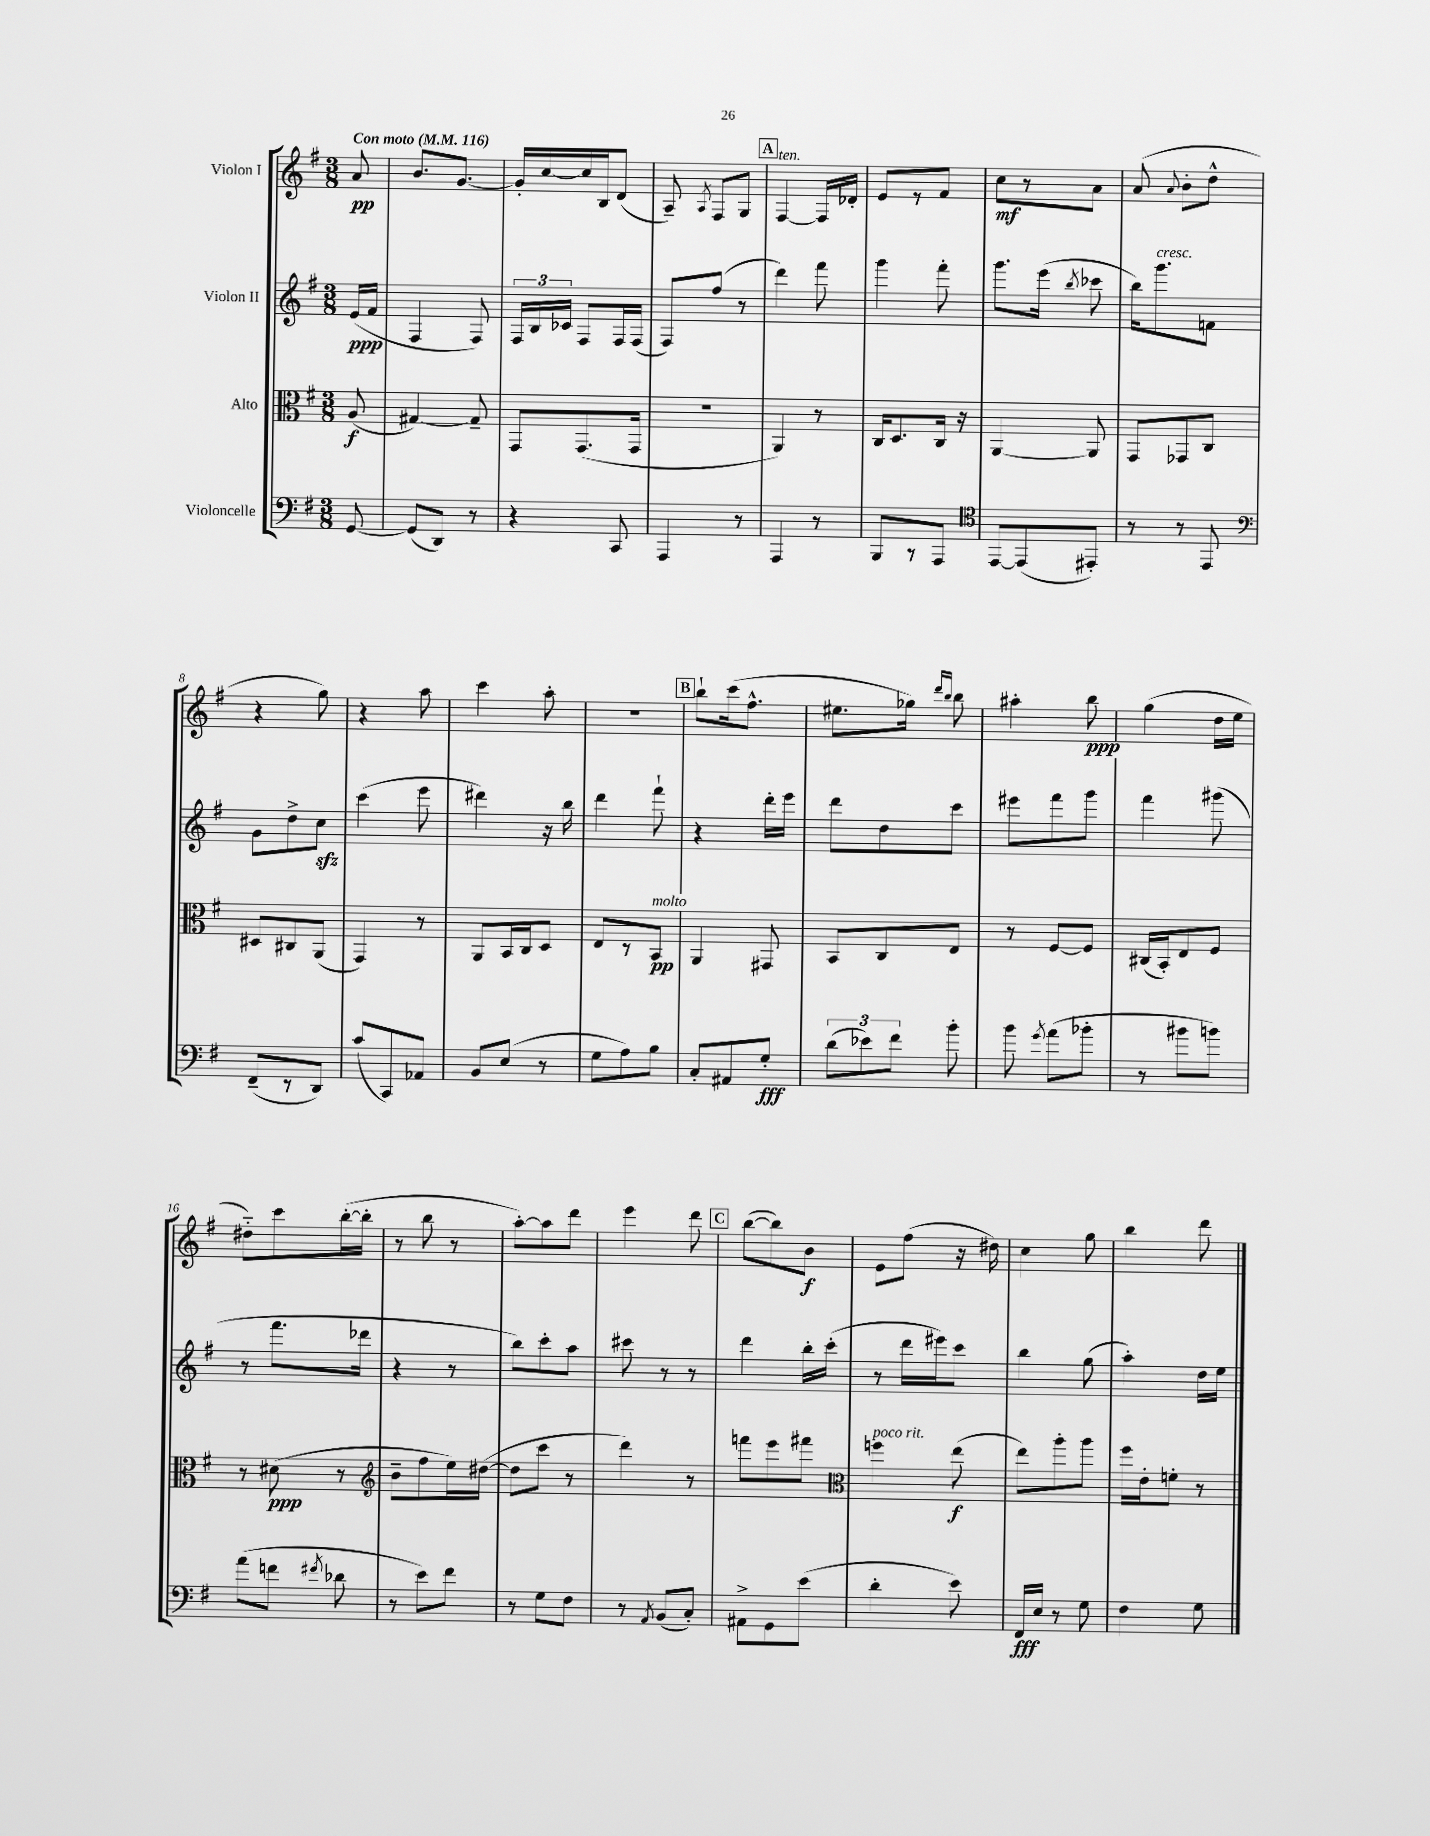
<<
\new StaffGroup <<
\new Staff = "s0" \with { instrumentName = "Violon I" } {
    \clef treble \key g \major \numericTimeSignature \time 3/8 \partial 8 \tempo "Con moto" 4 = 116
    \autoBeamOff a'8\pp |
    b'8.[ g'8.]~ |
    g'16[-. c''16~ c''16 b16 d'8]( |
    a8--) \acciaccatura { a8 } fis8[ g8] |
    \mark \markup { \box "A" } fis4~^\markup { \italic "ten." } fis16[ des'16]-. |
    e'8[ r8 fis'8] |
    c''8[\mf r8 a'8] |
    a'8( \appoggiatura { a'8 } b'8[-. d''8]-^ |
    r4 g''8) |
    r4 a''8 |
    c'''4 a''8-. |
    R4. |
    \mark \markup { \box "B" } b''8[-! c'''16( fis''8.]-^ |
    eis''8.[ ges''16]) \grace { d'''16[ b''16] } b''8 |
    ais''4-. b''8\ppp |
    g''4( d''16[ e''16] |
    dis''8[-_) c'''8 b''16~-.( b''16]-. |
    r8 b''8 r8 |
    a''8[~-.) a''8 d'''8] |
    e'''4 d'''8 |
    \mark \markup { \box "C" } b''8[~( b''8) b'8]\f |
    e'8[ fis''8]( r16 dis''16) |
    c''4 g''8 |
    b''4 d'''8 \bar "|." |
}
\new Staff = "s1" \with { instrumentName = "Violon II" } {
    \clef treble \key g \major \numericTimeSignature \time 3/8 \partial 8
    \autoBeamOff e'16[\ppp( fis'16] |
    fis4 fis8) |
    \tuplet 3/2 { fis16[ b16 ces'16] } fis8[ fis16 fis16]( |
    fis8[) fis''8]( r8 |
    \mark \markup { \box "A" } d'''4) fis'''8 |
    g'''4 fis'''8-. |
    g'''8.[ e'''16]( \acciaccatura { b''8 } ces'''8 |
    b''16[) g'''8.^\markup { \italic "cresc." } f'8] |
    g'8[ d''8-> c''8]\sfz |
    c'''4( e'''8 |
    dis'''4) r16 b''16 |
    d'''4 fis'''8-! |
    \mark \markup { \box "B" } r4 d'''16[-. e'''16] |
    d'''8[ d''8 c'''8] |
    eis'''8[ fis'''8 g'''8] |
    fis'''4 gis'''8( |
    r8 fis'''8.[ des'''16] |
    r4 r8 |
    b''8[) c'''8-. a''8] |
    cis'''8 r8 r8 |
    \mark \markup { \box "C" } d'''4 b''16[-. c'''16]-.( |
    r8 d'''16[ eis'''16) c'''8] |
    b''4 g''8( |
    a''4-.) d''16[ e''16] \bar "|." |
}
\new Staff = "s2" \with { instrumentName = "Alto" } {
    \clef alto \key g \major \numericTimeSignature \time 3/8 \partial 8
    \autoBeamOff a8\f( |
    gis4~) gis8-- |
    g,8[ g,8.( g,16] |
    R4. |
    \mark \markup { \box "A" } a,4) r8 |
    c16[ d8. c16] r16 |
    a,4~ a,8 |
    g,8[ ges,8 c8] |
    dis8[ cis8 a,8]( |
    g,4) r8 |
    a,8[ b,16 c16 d8] |
    e8[ r8 b,8]\pp^\markup { \italic "molto" } |
    \mark \markup { \box "B" } a,4 gis,8 |
    b,8[ c8 e8] |
    r8 fis8[~ fis8] |
    cis16[( b,16-.) e8 fis8] |
    r8 dis'8\ppp( r8 |
    \clef treble b'8[-- fis''8 e''16) dis''16]~( |
    dis''8[ c'''8] r8 |
    d'''4) r8 |
    \mark \markup { \box "C" } f'''8[ e'''8 fis'''8] |
    \clef alto f''4^\markup { \italic "poco rit." } e''8\f( |
    e''8[) a''8-. a''8] |
    fis''16[ e'16-. f'8]-. r8 \bar "|." |
}
\new Staff = "s3" \with { instrumentName = "Violoncelle" } {
    \clef bass \key g \major \numericTimeSignature \time 3/8 \partial 8
    \autoBeamOff g,8~ |
    g,8[( d,8]) r8 |
    r4 c,8 |
    a,,4 r8 |
    \mark \markup { \box "A" } a,,4 r8 |
    b,,8[ r8 a,,8] |
    \clef tenor e,8[~ e,8( eis,8]-.) |
    r8 r8 e,8 |
    \clef bass fis,8[--( r8 d,8]) |
    c'8[( c,8) aes,8] |
    b,8[ e8]( r8 |
    g8[ a8) b8] |
    \mark \markup { \box "B" } c8[-. ais,8 g8]-.\fff |
    \tuplet 3/2 { d'8[( ees'8) fis'8] } b'8-. |
    b'8 \acciaccatura { g'8 } a'8[( bes'8]-. |
    r8 bis'8[ b'8]) |
    a'8[( f'8] \acciaccatura { fis'8 } des'8 |
    r8 e'8[) fis'8] |
    r8 g8[ fis8] |
    r8 \acciaccatura { a,8 } b,8[( c8]-.) |
    \mark \markup { \box "C" } ais,8[-> g,8 e'8]( |
    d'4-. e'8) |
    fis,16[\fff e16] r8 g8 |
    fis4 g8 \bar "|." |
}
>>
>>
